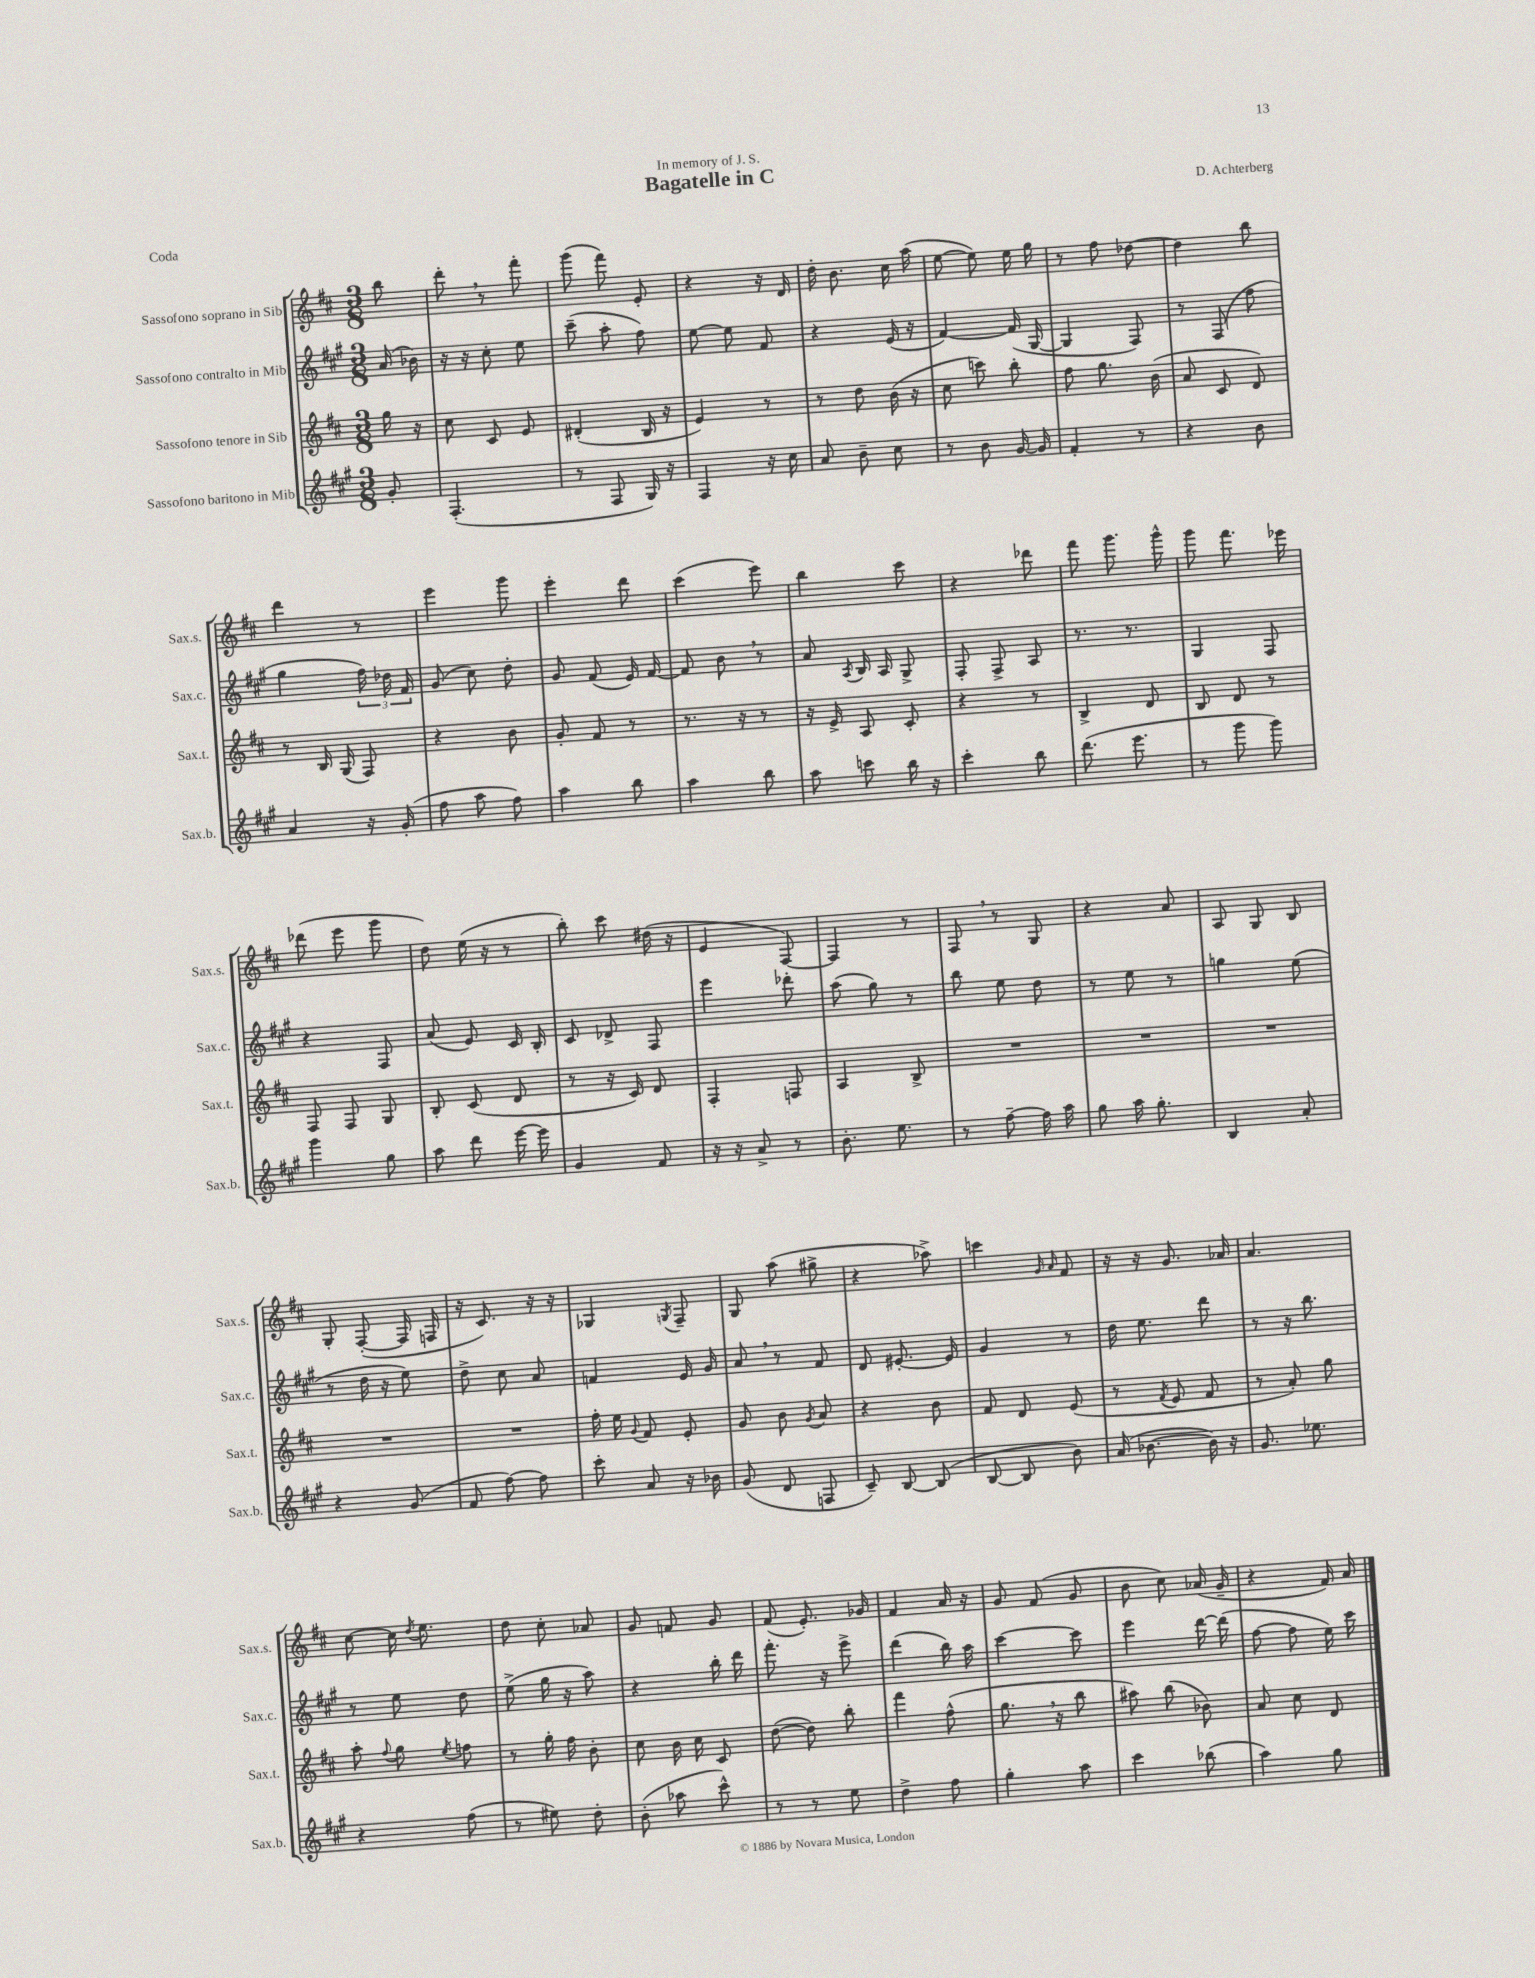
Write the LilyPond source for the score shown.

\header { title = "Bagatelle in C" composer = "D. Achterberg" dedication = "In memory of J. S." piece = "Coda" }
<<
\new StaffGroup <<
\new Staff = "s0" \with { instrumentName = "Sassofono soprano in Sib" shortInstrumentName = "Sax.s." } {
    \clef treble \key d \major \numericTimeSignature \time 3/8 \partial 8
    \autoBeamOff b''8 |
    d'''8-. \breathe r8 fis'''8-. |
    g'''8( fis'''8) e'8-. |
    r4 r16 d'16 |
    d''16-. b'8. cis''16 a''16( |
    e''8~ e''8) e''16 g''16 |
    r8 fis''8 des''8~ |
    des''4 b''8 |
    d'''4 r8 |
    e'''4 g'''8 |
    e'''4-. d'''8 |
    cis'''4( e'''8) |
    b''4 cis'''8 |
    r4 des'''8 |
    fis'''8 g'''8. g'''16-^ |
    g'''8 fis'''8. ees'''16 |
    des'''8( e'''8 g'''8 |
    d''8) e''16( r16 r8 |
    b''8-.) cis'''8 dis''16( r16 |
    e'4 fis8~) |
    fis4 r8 |
    fis8 \breathe r8 g8 |
    r4 a'8 |
    a8 g8 b8 |
    g8-. fis8~-.( fis16 f16 |
    r16 cis'8.) r16 r16 |
    ges4 \acciaccatura { g8 } fis8-- |
    g8 a''8( gis''8-> |
    r4 aes''8->) |
    c'''4 \grace { g'16 a'16 } fis'8 |
    r16 r16 g'8. aes'16 |
    a'4. |
    cis''8~ cis''16 \acciaccatura { d''8 } e''8. |
    d''8 cis''8-. aes'8 |
    g'8 f'8 g'8 |
    fis'8( e'8.-.) ges'16 |
    fis'4 a'16 r16 |
    g'8 fis'8( g'8 |
    b'8 cis''8) aes'16( g'16-- |
    r4 fis'16) a'16 \bar "|." |
}
\new Staff = "s1" \with { instrumentName = "Sassofono contralto in Mib" shortInstrumentName = "Sax.c." } {
    \clef treble \key a \major \numericTimeSignature \time 3/8 \partial 8
    \autoBeamOff a'16( bes'16) |
    r16 r16 cis''8-. e''8 |
    cis'''8--( a''8-. fis''8) |
    e''8~ e''8 fis'8 |
    r4 e'16( r16 |
    fis'4~) fis'16( gis16~ |
    gis4 fis8) |
    r8 fis8( fis''8 |
    gis''4 \tuplet 3/2 { fis''16) des''16 fis'16 } |
    gis'8( cis''8) d''8-. |
    gis'8 fis'8( e'16) fis'16~ |
    fis'8 b'8 \breathe r8 |
    a'8 \acciaccatura { a8 } b16 a16 gis8-> |
    fis8-. fis8-> a8 |
    r8. r8. |
    gis4 fis8 |
    r4 fis8 |
    a'8( e'8) cis'16 b16-. |
    cis'8 des'8-> fis8 |
    e'''4 des'''8-. |
    a''8( gis''8) r8 |
    b''8 e''8 d''8 |
    r8 e''8 r8 |
    g''4 e''8( |
    r8 d''16 r16 e''8) |
    d''8-> cis''8 a'8 |
    f'4 e'16 gis'16 |
    a'8 \breathe r8 fis'8 |
    d'8 eis'8.~-. eis'16 |
    gis'4 r8 |
    d''16 e''8. d'''8 |
    r8 r16 b''8. |
    r8 e''8 d''8 |
    e''8->( gis''16 r16 a''8) |
    r4 b''16-. d'''16 |
    fis'''8.-. r16 e'''8-> |
    d'''4( b''16) a''16 |
    cis'''4~ cis'''8 |
    e'''4 d'''16~ d'''16( |
    fis''8~ fis''8 e''16) cis'''16 \bar "|." |
}
\new Staff = "s2" \with { instrumentName = "Sassofono tenore in Sib" shortInstrumentName = "Sax.t." } {
    \clef treble \key d \major \numericTimeSignature \time 3/8 \partial 8
    \autoBeamOff g''16 r16 |
    cis''8 cis'8 e'8 |
    dis'4-.( b16 r16 |
    e'4) r8 |
    r8 d''8 b'16( r16 |
    cis''8 c'''8) b''8-. |
    fis''8 g''8. b'16( |
    a'8 cis'8 d'8) |
    r8 b16 g16( fis8) |
    r4 b'8 |
    g'8-. fis'8 r8 |
    r8. r16 r8 |
    r16 e'16-> a8 cis'8-. |
    r4 r8 |
    b4-> d'8 |
    b8 d'8 r8 |
    fis8 fis8 g8 |
    b8-. cis'8( d'8 |
    r8 r16 cis'16) d'8 |
    fis4-. f8 |
    a4 b8-> |
    R4. |
    R4. |
    R4. |
    R4. |
    R4. |
    fis''16-. e''16 \appoggiatura { g'8 } fis'8 e'8-. |
    g'8 b'8 \acciaccatura { g'8 } a'8 |
    r4 b'8 |
    fis'8 d'8 e'8( |
    r8 \acciaccatura { fis'8 } e'8 fis'8 |
    r8 a'8-.) g''8 |
    a''8-. \appoggiatura { fis''8 } g''8 \acciaccatura { e''8 } f''8 |
    r8 g''16-. fis''16 b'8-. |
    cis''8 b'16 cis''16 cis'8 |
    d''8~( d''8) b''8-. |
    fis'''4 fis''8-^( |
    g''8. \breathe r16 b''8 |
    ais''8) b''8( bes'8) |
    a'8 cis''8 d'8 \bar "|." |
}
\new Staff = "s3" \with { instrumentName = "Sassofono baritono in Mib" shortInstrumentName = "Sax.b." } {
    \clef treble \key a \major \numericTimeSignature \time 3/8 \partial 8
    \autoBeamOff gis'8-. |
    fis4.-.( |
    r8 fis8 gis16) r16 |
    fis4 r16 cis''16 |
    a'8 b'8-- cis''8 |
    r8 b'8 gis'16~ gis'16 |
    fis'4-. r8 |
    r4 b'8 |
    a'4 r16 gis'16-.( |
    fis''8 a''8 fis''8) |
    a''4 b''8 |
    a''4 b''8 |
    a''8 c'''8 b''16 r16 |
    cis'''4-. b''8 |
    d'''8.( e'''8. |
    r8 gis'''8 gis'''8) |
    gis'''4 gis''8 |
    a''8 d'''8 e'''16~ e'''16 |
    gis'4 fis'8 |
    r16 r16 a'8-> r8 |
    b'8.-. e''8. |
    r8 fis''8~-- fis''16 a''16 |
    gis''8 a''16 gis''8.-. |
    b4 a'8-. |
    r4 gis'8( |
    fis'8 fis''8~) fis''8 |
    cis'''8-. a'8 r16 bes'16 |
    gis'8( d'8 f8 |
    cis'8--) b8~ b8( |
    b8~ b8 b'8) |
    a'16( bes'8.~ bes'16) r16 |
    gis'8. ees''8. |
    r4 fis''8( |
    r8 eis''8) d''8-. |
    b'8-.( aes''8 cis'''8-^) |
    r8 r8 e''8 |
    d''4-> fis''8 |
    gis''4-. a''8 |
    cis'''4 bes''8( |
    a''4) gis''8 \bar "|." |
}
>>
>>
\layout { \context { \Score \remove "Bar_number_engraver" } }
